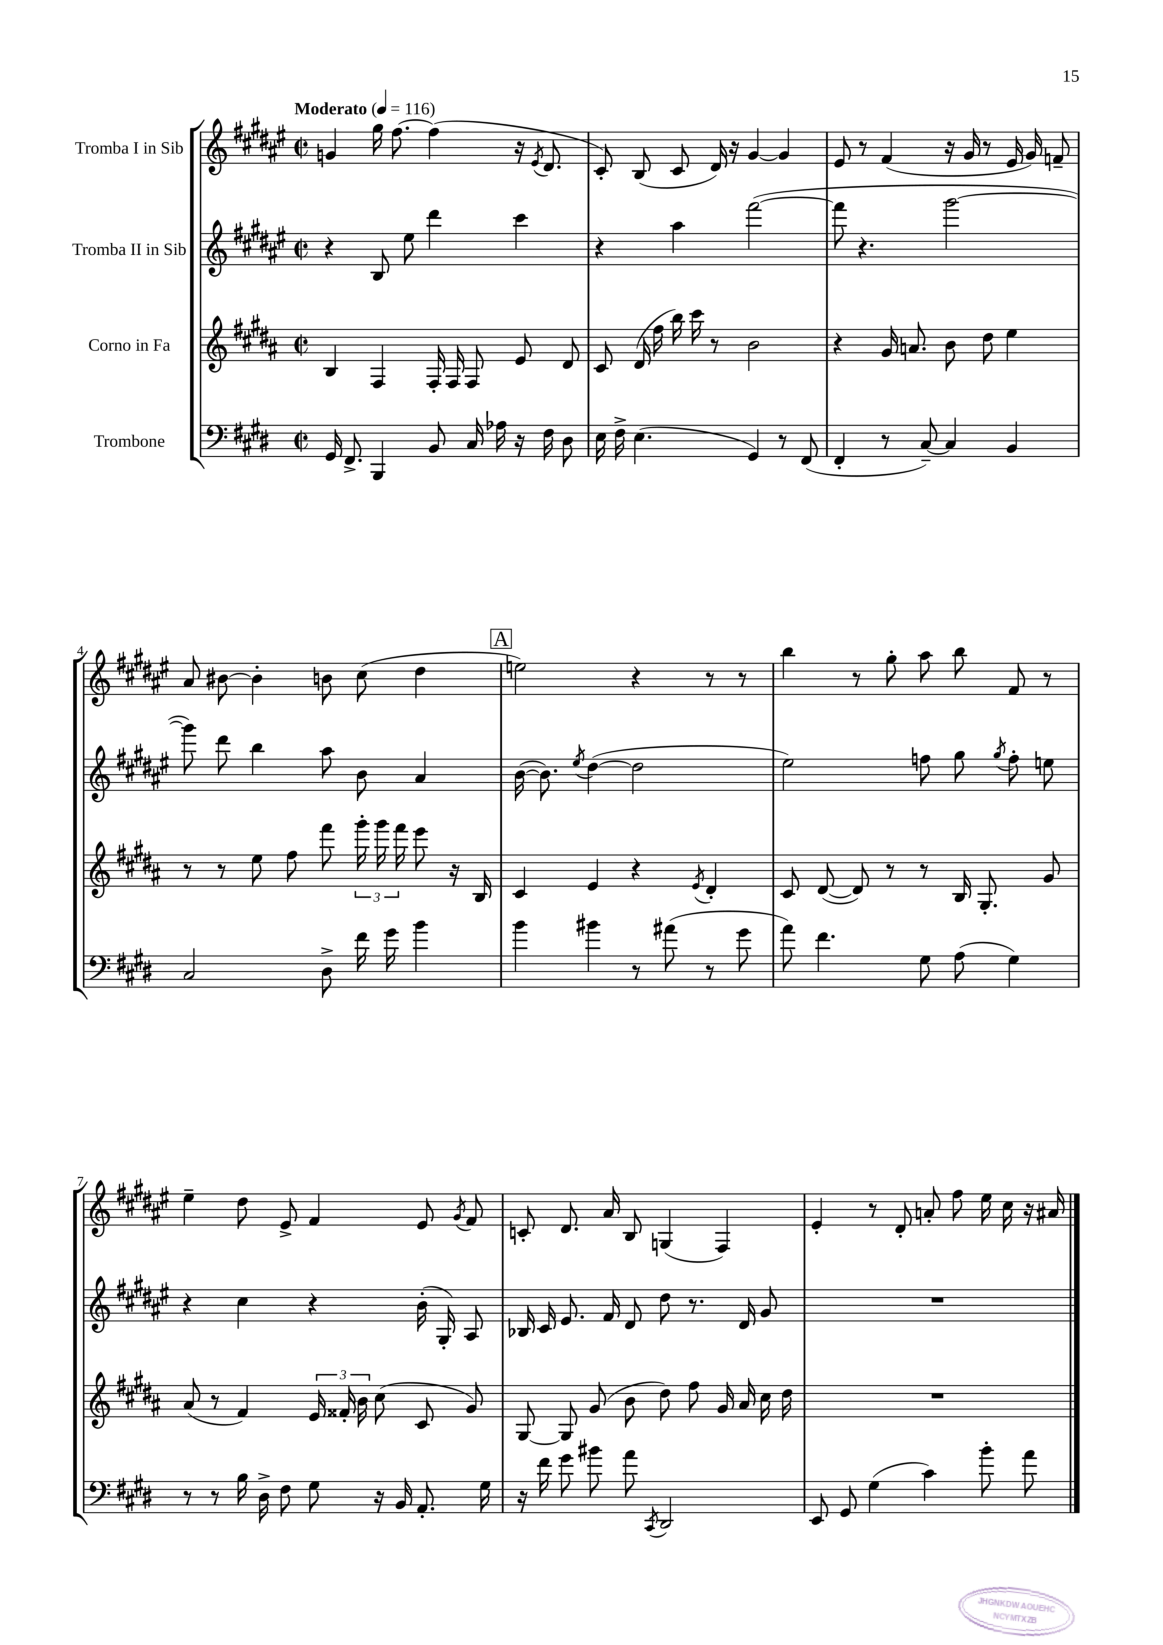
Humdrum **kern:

**kern	**kern	**kern	**kern
*part4	*part3	*part2	*part1
*staff4	*staff3	*staff2	*staff1
*I"Trombone	*I"Corno in Fa	*I"Tromba II in Sib	*I"Tromba I in Sib
*clefF4	*clefG2	*clefG2	*clefG2
*k[f#c#g#d#]	*k[f#c#g#d#a#]	*k[f#c#g#d#a#e#]	*k[f#c#g#d#a#e#]
*M2/2	*M2/2	*M2/2	*M2/2
*met(c|)	*met(c|)	*met(c|)	*met(c|)
*MM116	*MM116	*MM116	*MM116
=1	=1	=1	=1
!	!	!	!LO:TX:a:B:t=Moderato
16GG#/	4B/	4r	4gn/
8.FF#^/	.	.	.
4BBB/	4F#/	8B/	16gg#\
.	.	.	[8.ff#\
.	.	8ee#\	.
8BB/	16F#'/	4ddd#\	(4ff#\]
.	16F#/	.	.
16C#/	8F#/	.	.
16A-X\	.	.	.
16r	8e/	4ccc#\	16r
.	.	.	8qe#/
16F#\	.	.	8.d#/
8D#\	8d#/	.	.
=2	=2	=2	=2
16E\	8c#/	4r	8c#'/)
16F#^\	.	.	.
(4.E\	(16d#/	.	(8B/
.	16ff#\	.	.
.	16bb\)	4aa#\	8c#/
.	16ccc#\	.	.
.	8r	.	16d#/)
.	.	.	16r
4GG#/)	2b\	([2fff#\	[4g#/
8r	.	.	4g#/]
(8FF#/	.	.	.
=3	=3	=3	=3
4FF#'/	4r	8fff#\]	8e#/
.	.	4.r	8r
8r	16g#/	.	(4f#/
.	8.an/	.	.
[8C#~/)	.	.	.
4C#/]	8b\	[2ggg#\	16r
.	.	.	16g#/
.	8dd#\	.	8r
4BB/	4ee\	.	16e#/
.	.	.	16g#/)
.	.	.	8fn~/
!!LO:LB:g=z
=4	=4	=4	=4
2C#/	8r	8ggg#\])	8a#/
.	8r	8ddd#\	[8b#X\
.	8ee\	4bb\	4b#'\]
.	8ff#\	.	.
8D#^\	8fff#\	8aa#\	8bn\
16f#\	24ggg#'\	8b\	(8cc#\
.	24ggg#\	.	.
16g#\	.	.	.
.	24fff#\	.	.
4b\	8eee\	4a#/	4dd#\
.	16r	.	.
.	16B/	.	.
!!LO:REH:place=s1:t=A
=5	=5	=5	=5
4b\	4c#/	([16b\	2een\)
.	.	8.b\])	.
.	.	8qee#/	.
4b#X\	4e/	([4dd#\	.
8r	4r	2dd#\]	4r
(8a#X\	.	.	.
.	8qe/	.	.
8r	4d#'/	.	8r
8g#\	.	.	8r
=6	=6	=6	=6
8a\)	8c#/	2ee#\)	4bb\
4.f#\	([8d#/	.	.
.	8d#/])	.	8r
.	8r	.	8gg#'\
8G#\	8r	8ffn\	8aa#\
(8A\	16B/	8gg#\	8bb\
.	8.G#'/	.	.
.	.	8qgg#/	.
4G#\)	.	8ff'\	8f#/
.	8g#/	8een\	8r
!!LO:LB:g=z
=7	=7	=7	=7
8r	(8a#/	4r	4ee#~\
8r	8r	.	.
16B\	4f#/)	4cc#\	8dd#\
16D#^\	.	.	.
8F#\	.	.	8e#^/
8G#\	24e/	4r	4f#/
.	24f##X'/	.	.
.	24b\	.	.
16r	(8cc#\	.	.
16BB/	.	.	.
8.AA'/	8c#/	(16b'\	8e#/
.	.	16G#'/)	.
.	.	.	8qg#/
.	8g#/)	8A#/	8f#/
16G#\	.	.	.
=8	=8	=8	=8
16r	[8G#/	16B-X/	8cn'/
16f#\	.	16c#/	.
8g#\	8G#/]	8.e#/	8.d#/
8b#X\	(8g#/	.	.
.	.	16f#/	16a#/
8a\	8b\	8d#/	8B/
8qCC#/	.	.	.
2DD#/	8dd#\)	8dd#\	(4Gn/
.	8ff#\	8.r	.
.	16g#/	.	4F#/)
.	16a#/	16d#/	.
.	16cc#\	8g#/	.
.	16dd#\	.	.
=9	=9	=9	=9
8EE/	1r	1r	4e#'/
8GG#/	.	.	.
(4G#\	.	.	8r
.	.	.	8d#'/
4c#\)	.	.	8an'/
.	.	.	8ff#\
8b'\	.	.	16ee#\
.	.	.	16cc#\
8a\	.	.	16r
.	.	.	16a#X/
==	==	==	==
*-	*-	*-	*-
